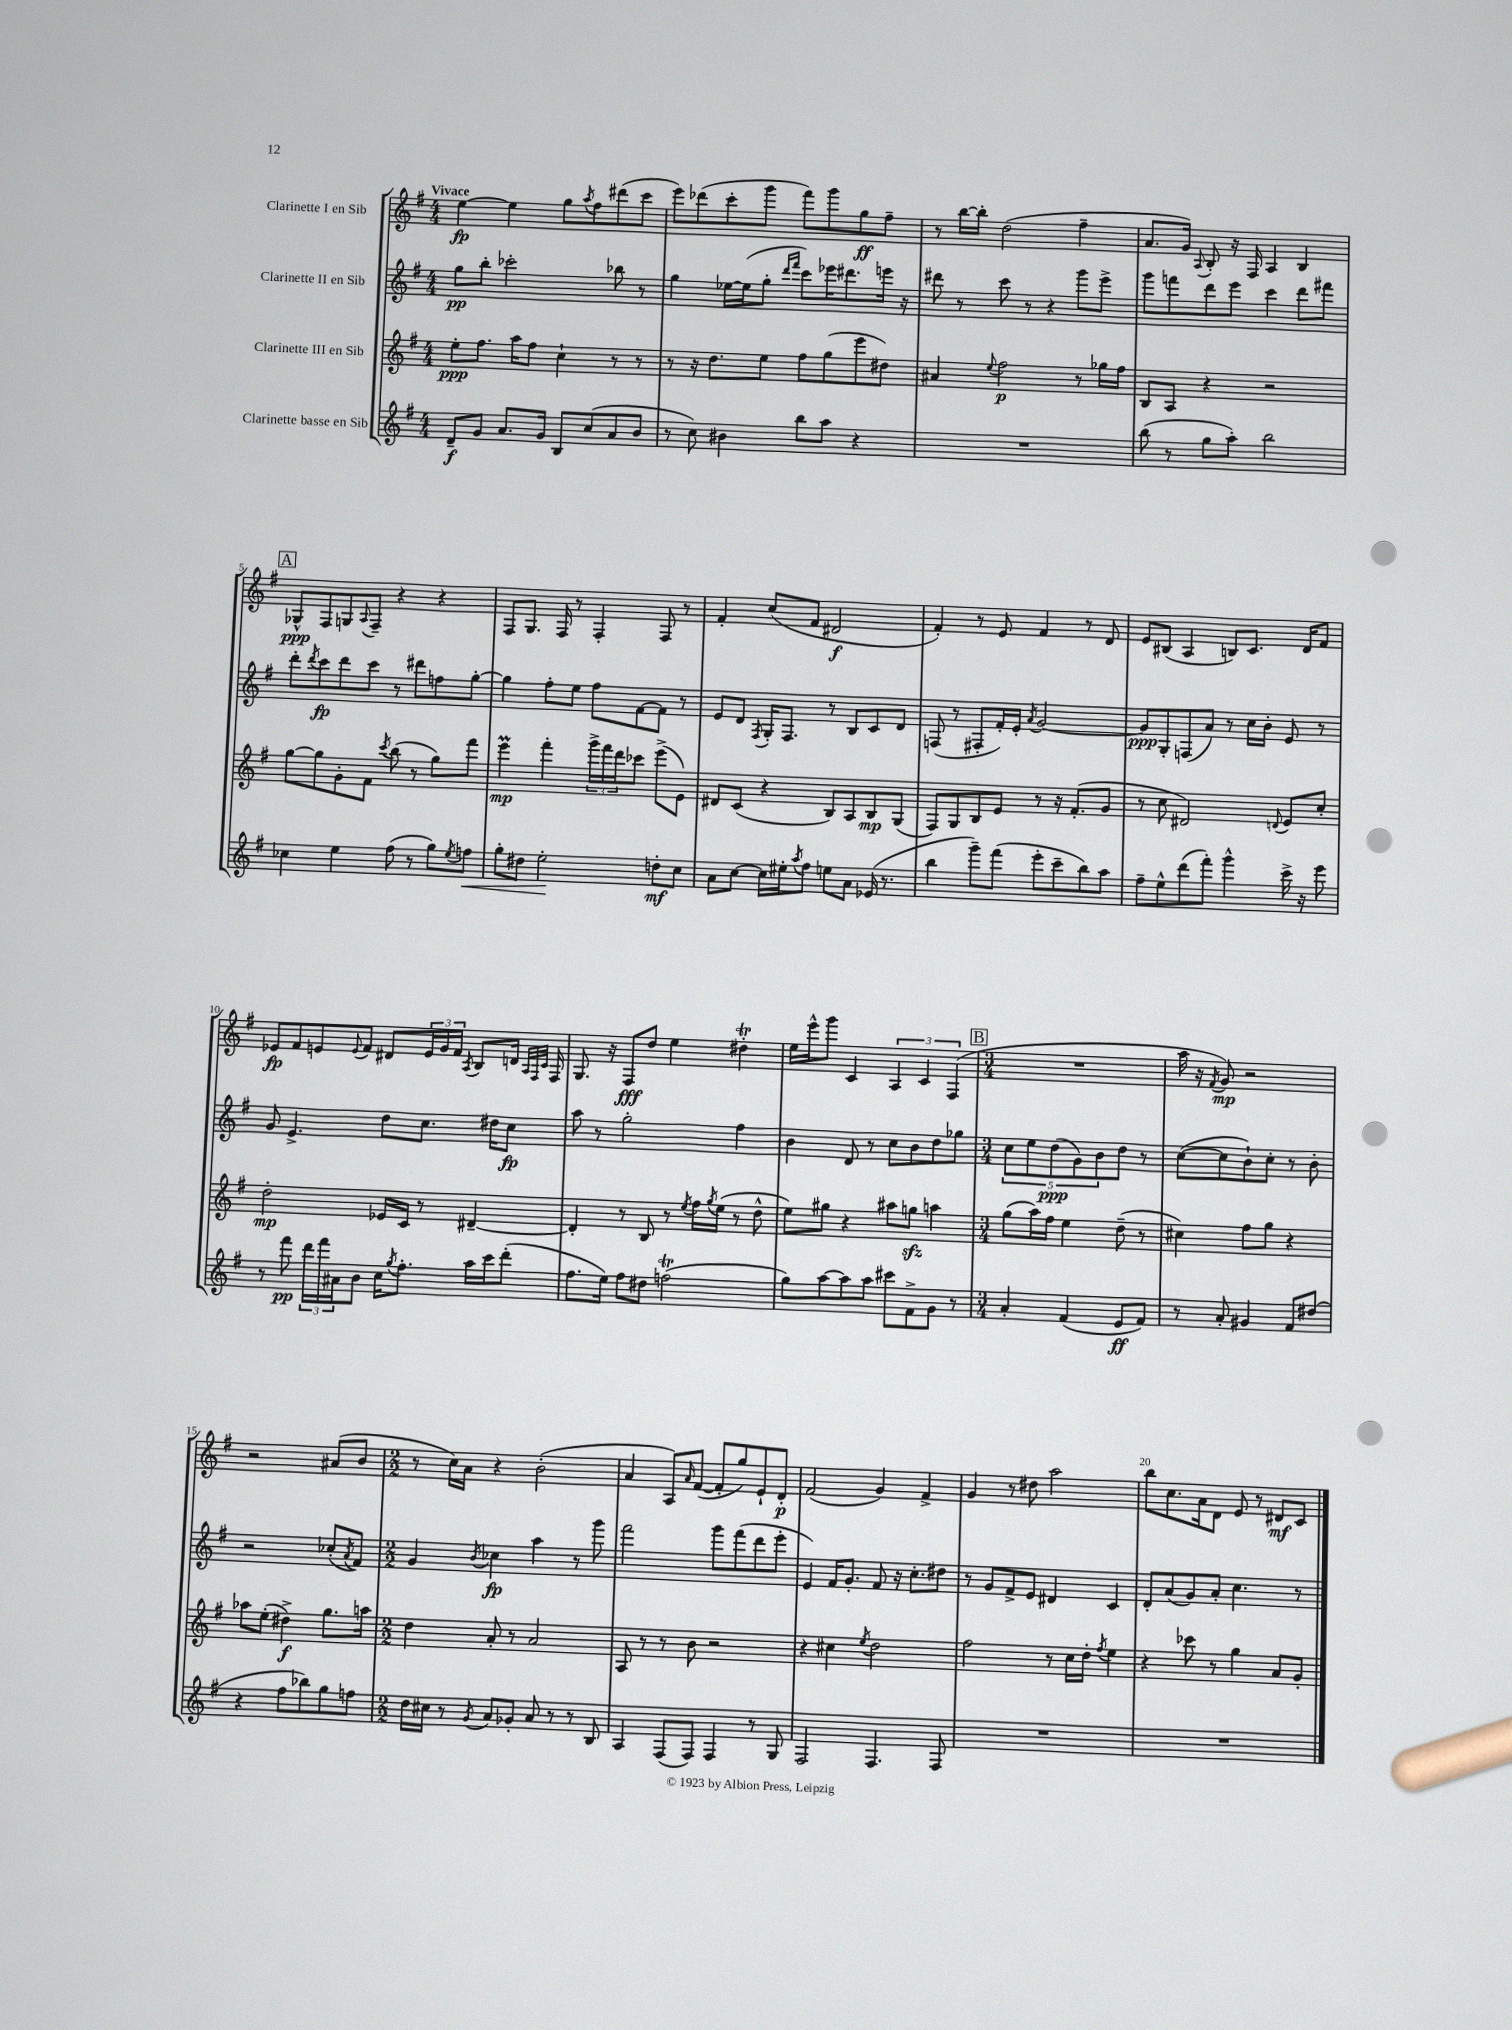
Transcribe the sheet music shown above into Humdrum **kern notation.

**kern	**dynam	**kern	**dynam	**kern	**dynam	**kern	**dynam
*part4	*part4	*part3	*part3	*part2	*part2	*part1	*part1
*staff4	*staff4	*staff3	*staff3	*staff2	*staff2	*staff1	*staff1
*I"Clarinette basse en Sib	*	*I"Clarinette III en Sib	*	*I"Clarinette II en Sib	*	*I"Clarinette I en Sib	*
*clefG2	*	*clefG2	*	*clefG2	*	*clefG2	*
*k[f#]	*	*k[f#]	*	*k[f#]	*	*k[f#]	*
*M4/4	*	*M4/4	*	*M4/4	*	*M4/4	*
=1	=1	=1	=1	=1	=1	=1	=1
!	!	!	!	!	!	!LO:TX:a:B:t=Vivace	!
8d~/L	f	8ee'\L	ppp	8gg\L	pp	[4ee\	fp
8g/J	.	8.ff#\J	.	8bb'\J	.	.	.
8.a/L	.	.	.	2ccc-X'\	.	4ee\]	.
.	.	16aa\KL	.	.	.	.	.
.	.	8ff#\J	.	.	.	.	.
16g/Jk	.	.	.	.	.	.	.
8B/L	.	4cc`\	.	.	.	8gg\L	.
.	.	.	.	.	.	8qaa/	.
(8cc/	.	.	.	.	.	8ff#\	.
8a/	.	8r	.	8bb-X\	.	(8ddd#X\	.
8b/J	.	8r	.	8r	.	8ccc\J	.
=2	=2	=2	=2	=2	=2	=2	=2
8r	.	8r	.	4gg\	.	8eee\L)	.
8cc\)	.	16r	.	.	.	(8ddd-X\	.
.	.	8.dd\L	.	.	.	.	.
4b#X\	.	.	.	[16ee-X\LL	.	8ccc'\	.
.	.	.	.	(16ee-\J]	.	.	.
.	.	8ee\J	.	8gg'\J	.	8ggg\J	.
.	.	.	.	16qqddd/LL	.	.	.
.	.	.	.	16qqfff#/JJ	.	.	.
8bb\L	.	8ff#\L	.	8ccc\L)	.	8fff#\L)	.
8aa\J	.	(8gg\	.	16eee-X\K	.	8ggg\	.
.	.	.	.	8.ddd#X\	.	.	.
4r	.	8eee\	.	.	.	8gg\	ff
.	.	8dd#X\J)	.	16eeen\Jk	.	8ff#~\J	.
.	.	.	.	16r	.	.	.
=3	=3	=3	=3	=3	=3	=3	=3
1r	.	4a#X/	.	8ddd#X\	.	8r	.
.	.	.	.	8r	.	[16bb\LL	.
.	.	.	.	.	.	16bb'\JJ]	.
.	.	8qqee/	.	.	.	.	.
.	.	2ff#\	p	8ccc\	.	(2dd\	.
.	.	.	.	8r	.	.	.
.	.	.	.	4r	.	.	.
.	.	8r	.	8ggg\L	.	4ff#~\	.
.	.	16gg-X\LL	.	8eee^\J	.	.	.
.	.	16ff#\JJ	.	.	.	.	.
=4	=4	=4	=4	=4	=4	=4	=4
(8bb\	.	8B/L	.	8ggg\L	.	8.a/L	.
8r	.	8A/J	.	8fffn\	.	.	.
.	.	.	.	.	.	16g/Jk)	.
.	.	.	.	.	.	8qqA/	.
8gg\L	.	4r	.	8ddd\	.	8B'/	.
8aa'\J)	.	.	.	8eee\J	.	16r	.
.	.	.	.	.	.	16F#/	.
2bb\	.	2r	.	4ccc\	.	4A/	.
.	.	.	.	8ddd\L	.	4B/	.
.	.	.	.	8fff#X\J	.	.	.
!!LO:LB:g=z
!!LO:REH:place=s1:t=A
=5	=5	=5	=5	=5	=5	=5	=5
4cc-X\	.	[8gg\L	.	8ddd'\L	.	8G-X^^/L	ppp
.	.	.	.	8qddd/	.	.	.
.	.	8gg\]	.	8ccc\	fp	8F#/	.
4ee\	.	8g'\	.	8ddd\	.	8Gn/	.
.	.	.	.	.	.	8qqA/	.
.	.	8f#\J	.	8ccc\J	.	8F#~/J	.
.	.	8qccc/	.	.	.	.	.
(8ff#\	.	(8bb\	.	8r	.	4r	.
8r	.	8r	.	8ddd#X\L	.	.	.
8gg\L)	.	8gg\L)	.	8ffn\	.	4r	.
8qee/	.	.	.	.	.	.	.
!	!LO:HP:b	!	!	!	!	!	!
8ffn\J	<	8fff#\J	.	[8gg'\J	.	.	.
=6	=6	=6	=6	=6	=6	=6	=6
8gg'\L	.	4eeeM\	mp	4gg\]	.	8F#/L	.
8dd#X\J	.	.	.	.	.	8.G/J	.
2ee'\	.	4fff#'\	.	8ff#'\L	.	.	.
.	.	.	.	.	.	16F#/	.
.	.	.	.	8ee\J	.	8r	.
.	.	24ggg^\LL	.	8ff#\L	.	4F#'/	.
.	.	24fff#\	.	.	.	.	.
.	.	24ddd\J	.	.	.	.	.
.	.	8ccc-X\J	.	[8f#\	.	.	.
8ddn'\L	[ mf	(8eee^\L	.	8f#\J]	.	8F#/	.
8cc\J	.	8e\J)	.	8r	.	8r	.
=7	=7	=7	=7	=7	=7	=7	=7
8a\L	.	8d#X/L	.	8e/L	.	4f#'/	.
[8cc\J	.	(8c/J	.	8d/J	.	.	.
.	.	.	.	8qF#/	.	.	.
16cc\LL]	.	4r	.	16G'/KL	.	(8cc/L	.
16ee#X'\J	.	.	.	8.F#/J	.	.	.
8qaa/	.	.	.	.	.	.	.
8ff#\J	.	.	.	.	.	8f#/J	.
8een\L	.	8B/L)	.	8r	.	2d#X/	f
8a\J	.	8A/	.	8B/L	.	.	.
(16e-X/	.	8B/	mp	8c/	.	.	.
8.r	.	.	.	.	.	.	.
.	.	(8G/J	.	8d/J	.	.	.
=8	=8	=8	=8	=8	=8	=8	=8
4bb\	.	8F#/L)	.	(8Fn/	.	4f#'/)	.
.	.	8G/	.	8r	.	.	.
8ggg~\L)	.	8B/	.	8F#X'/L	.	8r	.
(8fff#\J	.	8e/J	.	16f#'/L)	.	8e/	.
.	.	.	.	16e'/JJ	.	.	.
.	.	.	.	8qa/	.	.	.
8eee'\L	.	8r	.	[2g/	.	4f#/	.
8ccc~\	.	16r	.	.	.	.	.
.	.	(8.f#'/L	.	.	.	.	.
8bb\)	.	.	.	.	.	8r	.
8aa\J	.	8g/J	.	.	.	8d/	.
=9	=9	=9	=9	=9	=9	=9	=9
8ff#~\L	.	8r	.	8g/L]	ppp	8e/L	.
8ee^^\	.	8cc\	.	8G'/	.	(8B#X/J	.
(8ddd\	.	2d#X/)	.	(8Fn/	.	4A/	.
8fff#'\J)	.	.	.	8a/J)	.	.	.
4ggg^^\	.	.	.	8r	.	8Bn/L)	.
.	.	.	.	16cc\LL	.	8.c/J	.
.	.	.	.	16b'\JJ	.	.	.
.	.	8qqdn/	.	.	.	.	.
16ccc^\	.	8e/L	.	8e/	.	.	.
16r	.	.	.	.	.	16d/KL	.
8eee\	.	8cc'/J	.	8r	.	8f#/J	.
!!LO:LB:g=z
=10	=10	=10	=10	=10	=10	=10	=10
8r	.	2dd'\	mp	8g/	.	8e-X/L	fp
8fff#\	pp	.	.	4.e^/	.	8f#/	.
24ddd\LL	.	.	.	.	.	8en/	.
24fff#\	.	.	.	.	.	.	.
24a#X\J	.	.	.	.	.	.	.
.	.	.	.	.	.	8qqe/	.
8b\J	.	.	.	.	.	8f#/J	.
16cc\KL	.	16e-X/LL	.	8dd\L	.	8d#X/L	.
8qgg/	.	.	.	.	.	.	.
8.ff#'\J	.	16c/JJ	.	.	.	.	.
.	.	8r	.	8.cc\J	.	24e/L	.
.	.	.	.	.	.	24g/	.
.	.	.	.	.	.	24f#/JJ	.
.	.	.	.	.	.	8qA/	.
16aa\LL	.	[4d#X~/	.	.	.	8B/L	.
16ccc\J	.	.	.	16dd#X\KL	.	.	.
(8ddd'\J	.	.	.	8cc\J	fp	16dn/Jk	.
.	.	.	.	.	.	32qqA/LLL	.
.	.	.	.	.	.	32qqF#/	.
.	.	.	.	.	.	32qqc/JJJ	.
.	.	.	.	.	.	16F#/	.
=11	=11	=11	=11	=11	=11	=11	=11
8.ff#\L	.	4d#'/]	.	8aa\	.	8.G/	.
.	.	.	.	8r	.	.	.
16ee\Jk)	.	.	.	.	.	16r	.
8ff#\L	.	8r	.	2gg'\	.	8F#/L	fff
8dd#X\J	.	8B/	.	.	.	8dd/J	.
(2ffnT\	.	8r	.	.	.	4ee\	.
.	.	8qee/	.	.	.	.	.
.	.	16ff#\LL	.	.	.	.	.
.	.	8qgg/	.	.	.	.	.
.	.	(16ee\JJ	.	.	.	.	.
.	.	8r	.	4ff#\	.	4dd#Xt'\	.
.	.	8dd^^\	.	.	.	.	.
=12	=12	=12	=12	=12	=12	=12	=12
8gg\L)	.	8ee\L)	.	4b\	.	16ee\LL	.
.	.	.	.	.	.	16eee^^\J	.
[8aa\	.	8gg#X\J	.	.	.	8ggg\J	.
8aa\]	.	4r	.	8d/	.	4c/	.
8aa\J	.	.	.	8r	.	.	.
8ccc#X\L	.	8aa#X\L	.	8cc\L	.	6A/	.
8f#^\	.	8ggnzz\J	.	8b\	.	.	.
.	.	.	.	.	.	6c/	.
8g\J	.	4aan\	.	8dd\	.	.	.
.	.	.	.	.	.	(6F#/	.
8r	.	.	.	8gg-X\J	.	.	.
!!LO:REH:place=s1:t=B
=13	=13	=13	=13	=13	=13	=13	=13
*M3/4	*	*M3/4	*	*M3/4	*	*M3/4	*
4a'/	.	(8gg\L	.	10cc\L	.	2.r	.
.	.	.	.	10ee\	.	.	.
.	.	16aa\L)	.	.	.	.	.
.	.	16ff#\JJ	.	.	.	.	.
.	.	.	.	(10dd\	ppp	.	.
(4f#/	.	4ee\	.	.	.	.	.
.	.	.	.	10g\)	.	.	.
.	.	.	.	10b\	.	.	.
8e/L	ff	(8dd~\	.	8dd\J	.	.	.
8f#/J)	.	8r	.	8r	.	.	.
=14	=14	=14	=14	=14	=14	=14	=14
8r	.	4cc#X\)	.	([8cc\L	.	16aa\	.
.	.	.	.	.	.	16r	.
.	.	.	.	.	.	8qf#/	.
8a'/	.	.	.	8cc\]	.	8g/)	mp
4g#X/	.	8ff#\L	.	8b`\)	.	2r	.
.	.	8gg\J	.	8cc'\J	.	.	.
8f#/L	.	4r	.	8r	.	.	.
(8dd#X/J	.	.	.	8b'\	.	.	.
!!LO:LB:g=z
=15	=15	=15	=15	=15	=15	=15	=15
4r	.	8aa-X\L	.	2r	.	2r	.
.	.	(8ee'\J	.	.	.	.	.
8ff#\L	.	4dd#X^\)	f	.	.	.	.
8bb-X\)	.	.	.	.	.	.	.
8gg\	.	8.gg\L	.	(8cc-X'/L	.	(8a#X/L	.
.	.	.	.	8qa/	.	.	.
8ffn\J	.	.	.	8f#/J)	.	8b/J	.
.	.	16aan\Jk	.	.	.	.	.
=16	=16	=16	=16	=16	=16	=16	=16
*M2/2	*	*M2/2	*	*M2/2	*	*M2/2	*
16dd\LL	.	4dd\	.	4g/	.	8r	.
16cc#X\JJ	.	.	.	.	.	.	.
8r	.	.	.	.	.	16cc\LL)	.
.	.	.	.	.	.	16a\JJ	.
8qg/	.	.	.	8qb/	.	.	.
8a/L	.	8a'/	.	4cc-X\	fp	4r	.
8g-X'/J	.	8r	.	.	.	.	.
8a/	.	2a/	.	4aa\	.	(2b'\	.
8r	.	.	.	.	.	.	.
8r	.	.	.	8r	.	.	.
8B/	.	.	.	8ggg\	.	.	.
=17	=17	=17	=17	=17	=17	=17	=17
4A/	.	8A/	.	2fff#\	.	4a/	.
.	.	8r	.	.	.	.	.
(8F#/L	.	8r	.	.	.	8A/L)	.
.	.	.	.	.	.	16qqa/	.
8F#/J)	.	8b\	.	.	.	([8f#/J	.
4F#/	.	2r	.	8ggg\L	.	8f#'/L]	.
.	.	.	.	(8fff#\	.	8gg/)	.
8r	.	.	.	8ddd\	.	8e`/	.
8G/	.	.	.	8eee'\J	.	8d'/J	p
=18	=18	=18	=18	=18	=18	=18	=18
2F#/	.	4r	.	4e/)	.	(2f#/	.
.	.	4cc#X\	.	16f#/KL	.	.	.
.	.	.	.	8.g'/J	.	.	.
.	.	8qee/	.	.	.	.	.
4.F#/	.	2dd\	.	8f#/	.	4g/)	.
.	.	.	.	16r	.	.	.
.	.	.	.	8.cc'\L	.	.	.
.	.	.	.	.	.	4f#^/	.
8F#/	.	.	.	8dd#X\J	.	.	.
=19	=19	=19	=19	=19	=19	=19	=19
1r	.	2ff#\	.	8r	.	4g/	.
.	.	.	.	8g/L	.	.	.
.	.	.	.	8f#^/	.	8r	.
.	.	.	.	8e/J	.	8dd#X\	.
.	.	8r	.	4d#X/	.	2aa\	.
.	.	16cc\LL	.	.	.	.	.
.	.	16dd'\JJ	.	.	.	.	.
.	.	8qff#/	.	.	.	.	.
.	.	4ee\	.	4c/	.	.	.
=20	=20	=20	=20	=20	=20	=20	=20
1r	.	4r	.	8d'/L	.	8bb\L	.
.	.	.	.	(8a/	.	8.cc\	.
.	.	8ccc-X\	.	8g/)	.	.	.
.	.	.	.	.	.	16a\k	.
.	.	8r	.	8a'/J	.	8d\J	.
.	.	4gg\	.	4.cc\	.	8e/	.
.	.	.	.	.	.	8r	.
.	.	8a/L	.	.	.	8d#X/L	mf
.	.	8g'/J	.	8r	.	8c/J	.
==	==	==	==	==	==	==	==
*-	*-	*-	*-	*-	*-	*-	*-
